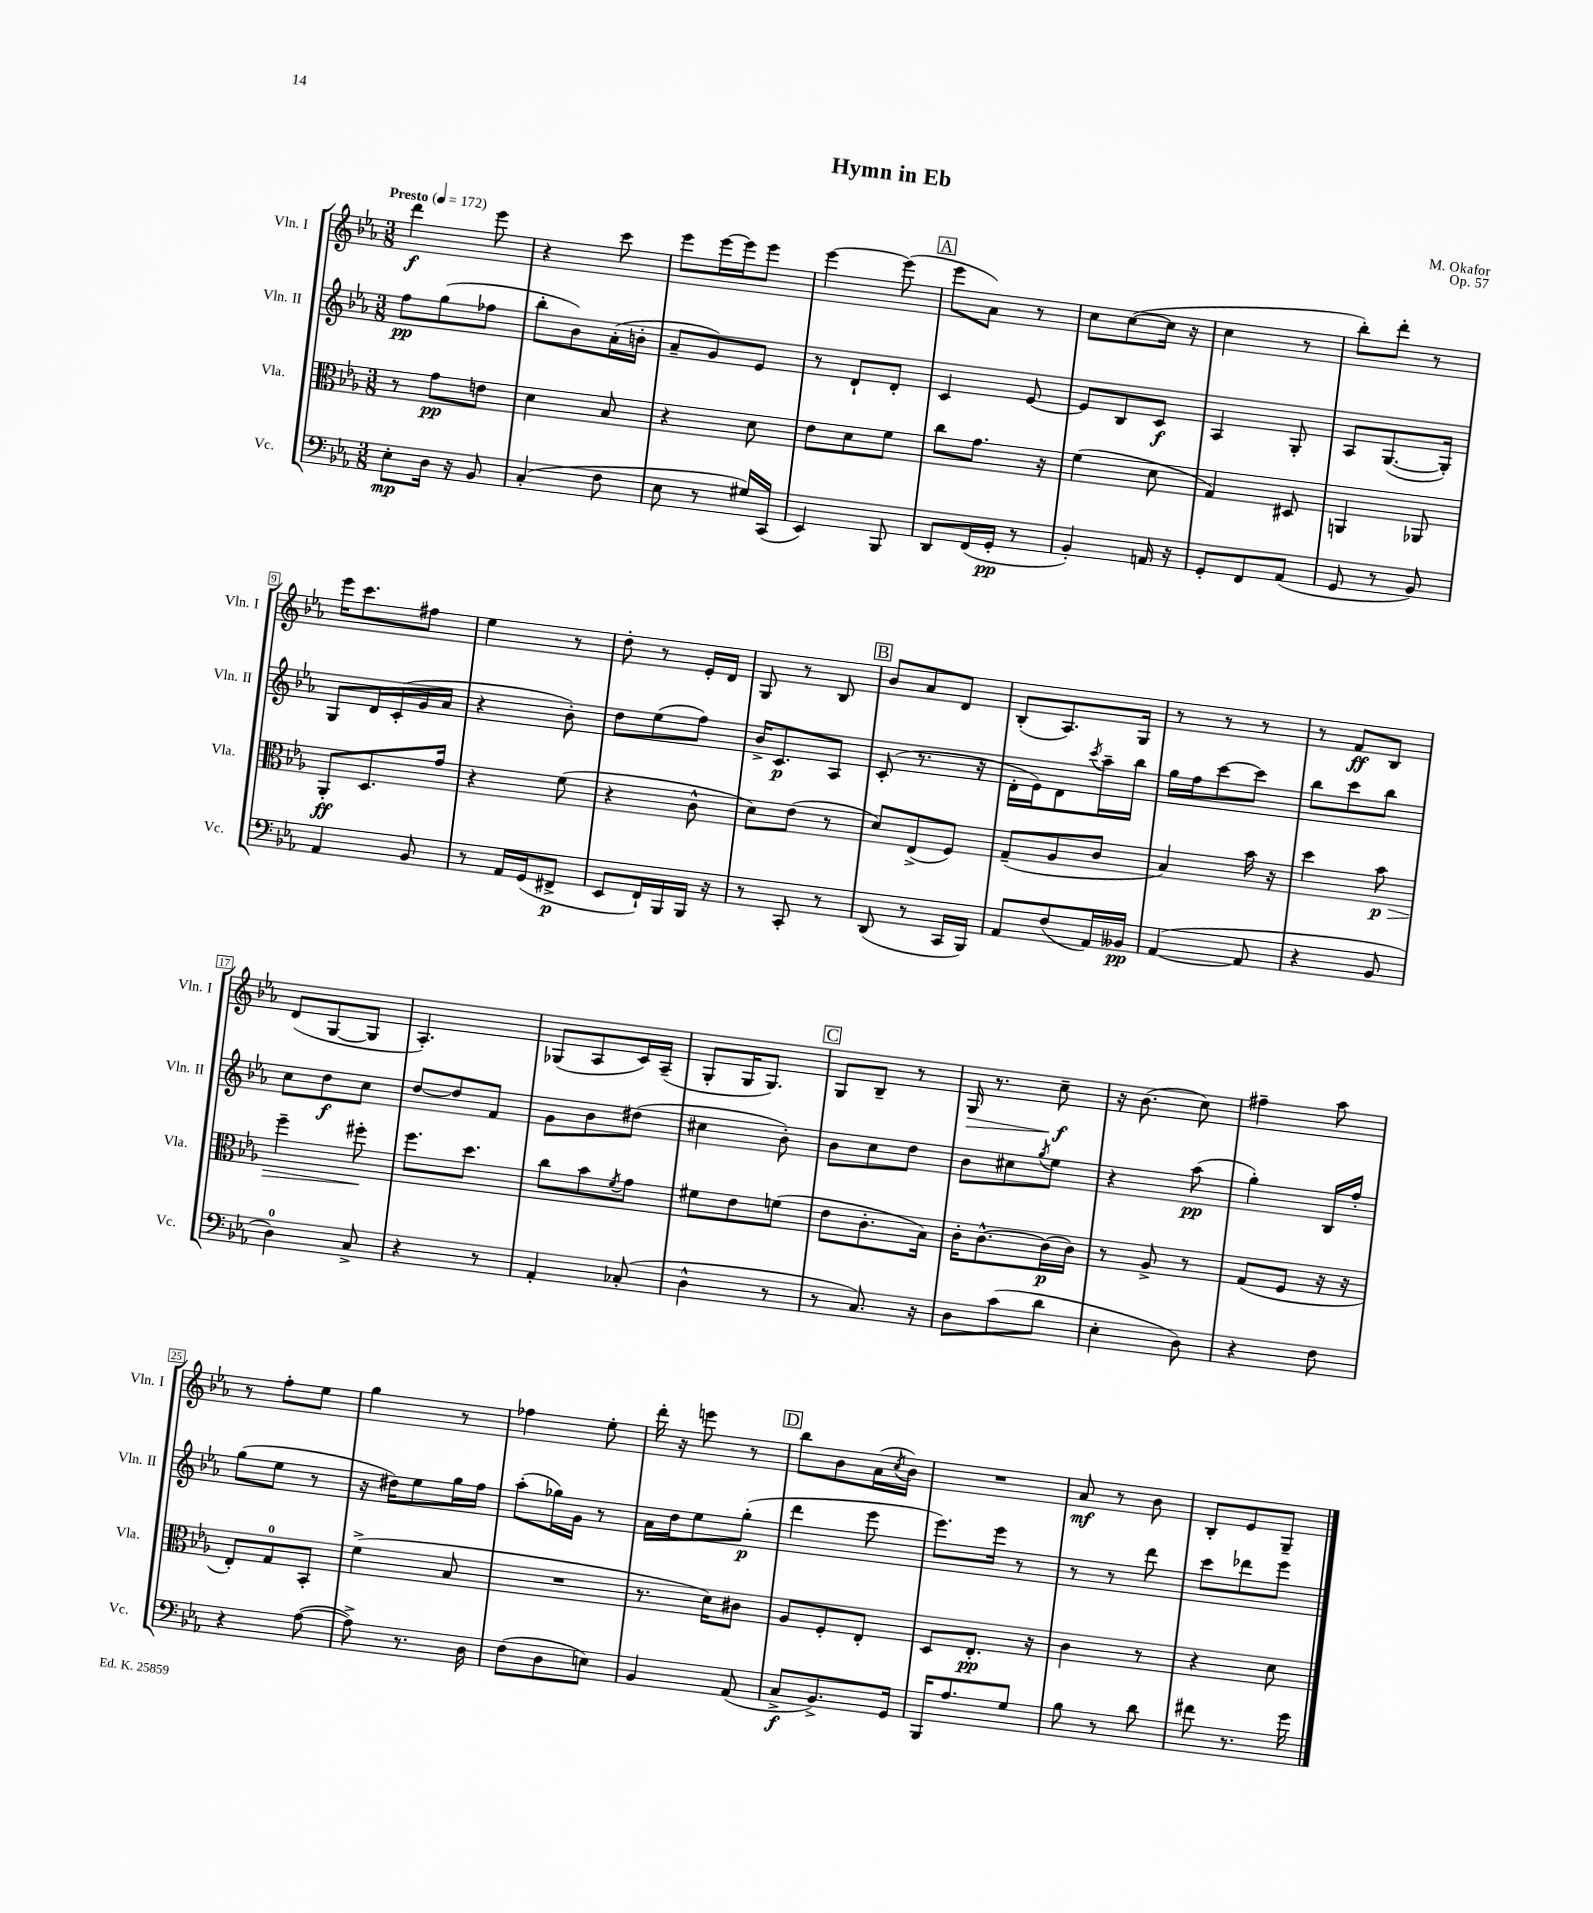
\header { title = "Hymn in Eb" composer = "M. Okafor" opus = "Op. 57" }
<<
\new StaffGroup <<
\new Staff = "s0" \with { instrumentName = "Vln. I" shortInstrumentName = "Vln. I" } {
    \clef treble \key ees \major \numericTimeSignature \time 3/8 \tempo "Presto" 4 = 172
    d'''4\f ees'''8 |
    r4 c'''8 |
    ees'''8 ees'''16~ ees'''16 ees'''8 |
    ees'''4~ ees'''8( |
    \mark \markup { \box "A" } ees'''8 aes'8) r8 |
    c''8 c''8~( c''16 r16 |
    c''4 r8 |
    bes''8-.) d'''8-. r8 |
    ees'''16 c'''8. fis''8 |
    ees''4 r8 |
    d''8-. r8 ees'16-. d'16 |
    g8 r8 bes8 |
    \mark \markup { \box "B" } bes'8 aes'8 d'8 |
    bes8-.( aes8.) g16 |
    r8 r8 r8 |
    r8 f'8\ff bes8 |
    d'8( g8~ g8 |
    aes4.-.) |
    ges8( aes8 c'16) aes16--( |
    g8-. g16 g8.) |
    \mark \markup { \box "C" } g8 bes8-- r8 |
    g16\> r8. c''8--\f\! |
    r16 bes'8.( c''8) |
    fis''4-- aes''8 |
    r8 f''8-. ees''8 |
    g''4 r8 |
    fes''4 ees''8-. |
    d'''16-. r16 e'''8 r8 |
    \mark \markup { \box "D" } bes''8 bes'8 aes'16( \acciaccatura { c''8 } bes'16) |
    R4. |
    aes'8\mf r8 bes'8 |
    bes8-. ees'8 g8-- \bar "|." |
}
\new Staff = "s1" \with { instrumentName = "Vln. II" shortInstrumentName = "Vln. II" } {
    \clef treble \key ees \major \numericTimeSignature \time 3/8
    f''8\pp g''8( fes''8 |
    bes''8-. bes'8) aes'16-.( b'16-. |
    aes'8-- g'8) ees'8 |
    r8 d'8-! d'8-. |
    \mark \markup { \box "A" } c'4 ees'8~ |
    ees'8 bes8 c'8\f |
    aes4 g8-. |
    aes8 g8.~( g16-.) |
    g8 d'16 c'16-.( g'16 aes'16 |
    r4 bes'8-.) |
    d''8 ees''8( f''8) |
    bes'16-> c'8.\p aes8 |
    \mark \markup { \box "B" } c'8-.( r8. r16 |
    d'16-. ees'16) d'8 \acciaccatura { c'''8 } aes''16-- bes''16 |
    g''16 f''16 c'''8~ c'''8 |
    bes''8 c'''8 bes''8 |
    c''8 d''8\f c''8 |
    d''8~ d''8 f'8 |
    g'8 bes'8 dis''8( |
    cis''4 bes'8-.) |
    \mark \markup { \box "C" } bes'8 c''8 d''8 |
    bes'8 cis''8 \acciaccatura { g''8 } ees''8 |
    r4 aes''8\pp( |
    g''4-.) bes16 f''16-. |
    g''8( ees''8 r8 |
    r16 dis''16) ees''8 g''16 f''16 |
    aes''8-.( ges''16) g'16 r8 |
    aes'16 d''16 ees''8 g''8-.\p( |
    \mark \markup { \box "D" } d'''4 ees'''8 |
    ees'''8.) ees'''16 r8 |
    r8 r8 d'''8 |
    c'''8 des'''8 ees'''8 \bar "|." |
}
\new Staff = "s2" \with { instrumentName = "Vla." shortInstrumentName = "Vla." } {
    \clef alto \key ees \major \numericTimeSignature \time 3/8
    r8 g'8\pp e'8 |
    d'4 bes8 |
    r4 d'8 |
    ees'8 d'8 f'8 |
    \mark \markup { \box "A" } c''8 g'8. r16 |
    f'4( d'8 |
    g4) dis8 |
    a,4 aes,8 |
    aes,8-.\ff d8. g'16 |
    r4 f'8( |
    r4 c'8-^ |
    d'8) ees'8( r8 |
    \mark \markup { \box "B" } d'8) ees8->( f8) |
    g8--( aes8 c'8 |
    bes4) bes'16 r16 |
    d''4 bes'8\p\> |
    f''4-- fis''8-.\! |
    f''8. d''8. |
    c''8 bes'8 \acciaccatura { f'8 } g'8 |
    fis'8 ees'8 f'8( |
    \mark \markup { \box "C" } ees'8 c'8.-. bes16) |
    c'16-. c'8.~-^ c'16\p( c'16) |
    r8 aes8-> r8 |
    g8( f8 r16 r16 |
    ees8-.) g8-0 bes,8-. |
    f'4->( bes8 |
    R4. |
    r8. d'16) cis'8 |
    \mark \markup { \box "D" } aes8 f8-. ees8-. |
    d8 ees8.-.\pp r16 |
    c'4 r8 |
    r4 d'8 \bar "|." |
}
\new Staff = "s3" \with { instrumentName = "Vc." shortInstrumentName = "Vc." } {
    \clef bass \key ees \major \numericTimeSignature \time 3/8
    ees8-.\mp d16 r16 bes,8 |
    c4-.( f8 |
    ees8 r8 gis16) c,16( |
    ees,4) bes,,8 |
    \mark \markup { \box "A" } d,8 f,16( g,16-.\pp r8 |
    bes,4-.) a,16 r16 |
    g,8-. f,8 aes,8( |
    g,8 r8 bes,8) |
    aes,4 bes,8 |
    r8 aes,16 g,16( fis,8->\p |
    ees,8 f,16-!) bes,,16 bes,,16 r16 |
    r8 c,8-. r8 |
    \mark \markup { \box "B" } d,8( r8 c,16 bes,,16) |
    aes,8 f8( aes,16) beses,16\pp |
    aes,4~( aes,8 |
    r4 bes,8 |
    d4-0) c8-> |
    r4 r8 |
    aes,4-. ces8-.( |
    d4-^ r8 |
    \mark \markup { \box "C" } r8 c8.) r16 |
    d8 c'8( d'8 |
    ees4-. d8) |
    r4 f8 |
    r4 aes8~( |
    aes8->) r8. d16 |
    f8( d8 e8) |
    bes,4 aes,8( |
    \mark \markup { \box "D" } c8->\f bes,8.->) g,16 |
    bes,,16 aes8. g8 |
    bes8 r8 d'8 |
    fis'8 r8. g'16 \bar "|." |
}
>>
>>
\layout { \context { \Score \override BarNumber.stencil = #(make-stencil-boxer 0.1 0.3 ly:text-interface::print) } }
